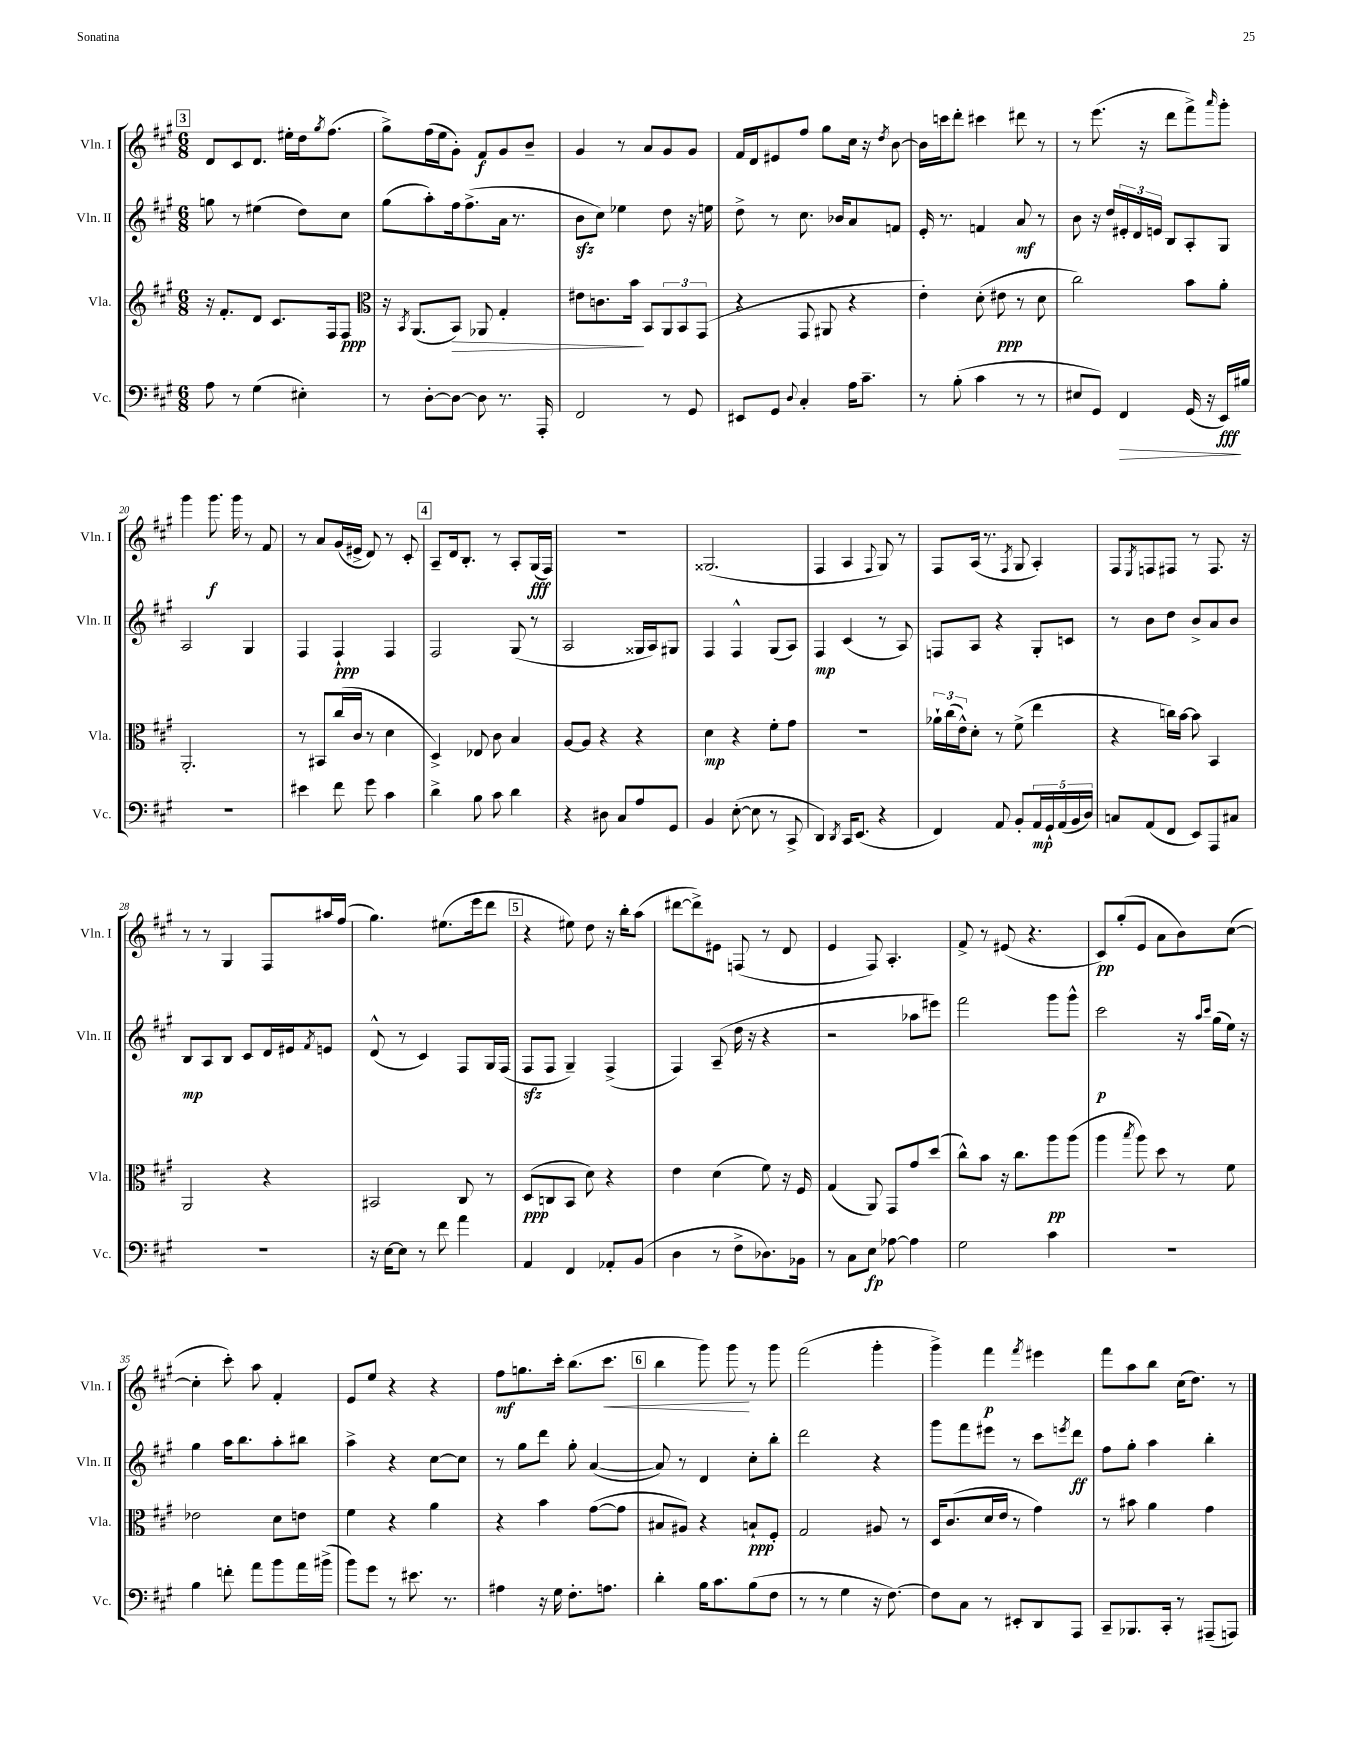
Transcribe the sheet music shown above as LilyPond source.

<<
\new StaffGroup <<
\new Staff = "s0" \with { instrumentName = "Vln. I" shortInstrumentName = "Vln. I" } {
    \clef treble \key a \major \numericTimeSignature \time 6/8
    \mark \markup { \box "3" } d'8 cis'8 d'8. eis''16-. d''16 \acciaccatura { gis''8 } fis''8.( |
    gis''8->) fis''16( e''16 gis'8-.) fis'8\f gis'8 b'8-- |
    gis'4 r8 a'8 gis'8 gis'8 |
    fis'16 d'16 eis'8 fis''8 gis''8 cis''16 r16 \acciaccatura { d''8 } b'8~ |
    b'16 c'''16 d'''8-. cis'''4 dis'''8 r8 |
    r8 e'''8.( r16 d'''8 fis'''8->) \grace { a'''16 } gis'''8-. |
    gis'''4 gis'''8.\f gis'''16 r8 fis'8 |
    r8 a'8 gis'16( eis'16-> d'8) r8 cis'8-. |
    \mark \markup { \box "4" } a8-- d'16 b8.-. r8 a8-. gis16\fff( fis16) |
    R2. |
    gisis2.( |
    fis4 a4 \appoggiatura { fis8 } gis8) r8 |
    fis8 a16( r8. \acciaccatura { fis8 } gis8 a4-.) |
    fis8 \acciaccatura { e8 } f8 fis8 r8 fis8. r16 |
    r8 r8 gis4 fis8 ais''16 fis''16( |
    gis''4.) eis''8.( e'''16 d'''8 |
    \mark \markup { \box "5" } r4 eis''8) d''8 r16 b''16-. a''8( |
    dis'''8~ dis'''8->) eis'8 f8( r8 d'8 |
    e'4 fis8) a4.-. |
    fis'8-> r8 eis'8( r4. |
    cis'8\pp) gis''8-.( e'8 a'8 b'8) cis''8~( |
    cis''4-. cis'''8-.) a''8 fis'4-. |
    e'8 e''8 r4 r4 |
    fis''8\mf g''8. cis'''16-. b''8.( cis'''8.\< |
    \mark \markup { \box "6" } b''4 gis'''8) gis'''8\! r8 gis'''8 |
    fis'''2( gis'''4-. |
    gis'''4->) fis'''4\p \acciaccatura { fis'''8 } eis'''4 |
    fis'''8 a''8 b''8 cis''16( d''8.) r8 \bar "|." |
}
\new Staff = "s1" \with { instrumentName = "Vln. II" shortInstrumentName = "Vln. II" } {
    \clef treble \key a \major \numericTimeSignature \time 6/8
    \mark \markup { \box "3" } g''8 r8 eis''4( d''8) cis''8 |
    gis''8( a''8-.) fis''16 fis''8.->( a'16 r8. |
    b'8\sfz cis''8) ees''4 d''8 r16 e''16 |
    d''8-> r8 cis''8. bes'16 a'8 f'8 |
    e'16-. r8. f'4 a'8\mf r8 |
    b'8 r16 d''16 \tuplet 3/2 { eis'16-. d'16 e'16 } b8 a8-. gis8 |
    a2 gis4 |
    fis4 fis4-!\ppp fis4 |
    \mark \markup { \box "4" } fis2 gis8( r8 |
    a2 gisis16 a16) gis8 |
    fis4 fis4-^ gis8( a8) |
    fis4\mp cis'4( r8 a8) |
    f8 a8 r4 gis8-. c'8 |
    r8 b'8 d''8 b'8-> a'8 b'8 |
    b8\mp a8 b8 cis'8 d'16 eis'16 \acciaccatura { fis'8 } e'8 |
    d'8-^( r8 cis'4) fis8 gis16 fis16( |
    \mark \markup { \box "5" } fis8\sfz fis8 gis4--) fis4->( |
    fis4) a8--( d''16 r16 r4 |
    r2 aes''8 eis'''8) |
    fis'''2 gis'''8 gis'''8-^ |
    cis'''2\p r16 \grace { a''16 cis'''16 } gis''16( e''16) r16 |
    gis''4 a''16 b''8. a''8-. bis''8 |
    a''4-> r4 cis''8~ cis''8 |
    r8 gis''8 d'''8 gis''8-. a'4~( |
    \mark \markup { \box "6" } a'8) r8 d'4 cis''8-. b''8-. |
    d'''2 r4 |
    gis'''8 fis'''8 eis'''8 r8 cis'''8 \acciaccatura { e'''8 } d'''8\ff |
    fis''8 gis''8-. a''4 b''4-. \bar "|." |
}
\new Staff = "s2" \with { instrumentName = "Vla." shortInstrumentName = "Vla." } {
    \clef treble \key a \major \numericTimeSignature \time 6/8
    \mark \markup { \box "3" } r16 fis'8.-. d'8 cis'8. fis16 fis8\ppp |
    \clef alto r16 \acciaccatura { b,8 } a,8.( b,8\>) aes,8 gis4-. |
    eis'8 c'8. b'16\! b,8 \tuplet 3/2 { a,8 b,8 gis,8( } |
    r4 gis,8 ais,8 r4 |
    e'4-.) d'8-.( eis'8\ppp r8 d'8 |
    cis''2) b'8 a'8-. |
    a,2.-. |
    r8 bis,8 cis''16( cis'16 r8 d'4 |
    \mark \markup { \box "4" } d4->) ees8 cis'8 b4 |
    a8~ a8 r4 r4 |
    d'4\mp r4 fis'8-. gis'8 |
    R2. |
    \tuplet 3/2 { aes'16-! cis''16( e'16-^) } d'8-. r8 fis'8->( e''4 |
    r4 c''16) b'16~ b'8 b,4 |
    a,2 r4 |
    bis,2 cis8 r8 |
    \mark \markup { \box "5" } d8\ppp( c8 b,8 d'8) r4 |
    e'4 d'4( fis'8) r16 fis16 |
    gis4( a,8) gis,8 gis'8 d''8( |
    cis''8-^) b'8 r16 cis''8. a''8\pp a''8( |
    a''4 \acciaccatura { b''8 } a''8) d''8 r8 fis'8 |
    ees'2 d'8 e'8 |
    fis'4 r4 a'4 |
    r4 b'4 gis'8~( gis'8 |
    \mark \markup { \box "6" } bis8 ais8) r4 b8-!\ppp fis8-. |
    gis2 ais8 r8 |
    d16 cis'8.( d'16 e'16 r8 gis'4) |
    r8 bis'8 a'4 gis'4 \bar "|." |
}
\new Staff = "s3" \with { instrumentName = "Vc." shortInstrumentName = "Vc." } {
    \clef bass \key a \major \numericTimeSignature \time 6/8
    \mark \markup { \box "3" } a8 r8 gis4( eis4-.) |
    r8 d8~-. d8~ d8 r8. a,,16-. |
    fis,2 r8 gis,8 |
    eis,8 gis,8 \appoggiatura { d8 } cis4-. a16 cis'8.-- |
    r8 b8-.( cis'4 r8 r8 |
    eis8 gis,8) fis,4\> gis,16( r16 e,16\fff\!) bis16 |
    R2. |
    eis'4 fis'8 gis'8 cis'4 |
    \mark \markup { \box "4" } d'4-> b8 cis'8 d'4 |
    r4 dis8 cis8 a8 gis,8 |
    b,4 e8~-.( e8 r8 cis,8-> |
    d,4) \acciaccatura { d,8 } cis,16 e,8.( r4 |
    fis,4) a,8 b,8-. \tuplet 5/4 { a,16\mp gis,16-! a,16( b,16 d16) } |
    c8 a,8( fis,8 e,8) a,,8 cis8 |
    R2. |
    r16 e16~ e8 r8 fis'8 a'4 |
    \mark \markup { \box "5" } a,4 fis,4 aes,8-. b,8( |
    d4 r8 fis8-> des8.) bes,16 |
    r8 cis8 e8\fp aes8~ aes4 |
    gis2 cis'4 |
    R2. |
    b4 f'8-. a'8 b'8 a'16 bis'16->( |
    b'8) gis'8 r8 eis'8. r8. |
    ais4 r16 gis16 fis8.-. a8. |
    \mark \markup { \box "6" } d'4-. b16 cis'8. b8( fis8 |
    r8 r8 gis4 r16 fis8.~) |
    fis8 cis8 r8 eis,8-. d,8 a,,8 |
    cis,8-- bes,,8. cis,16-. r8 ais,,8--( a,,8) \bar "|." |
}
>>
>>
\layout { \context { \Score currentBarNumber = #14 } }
